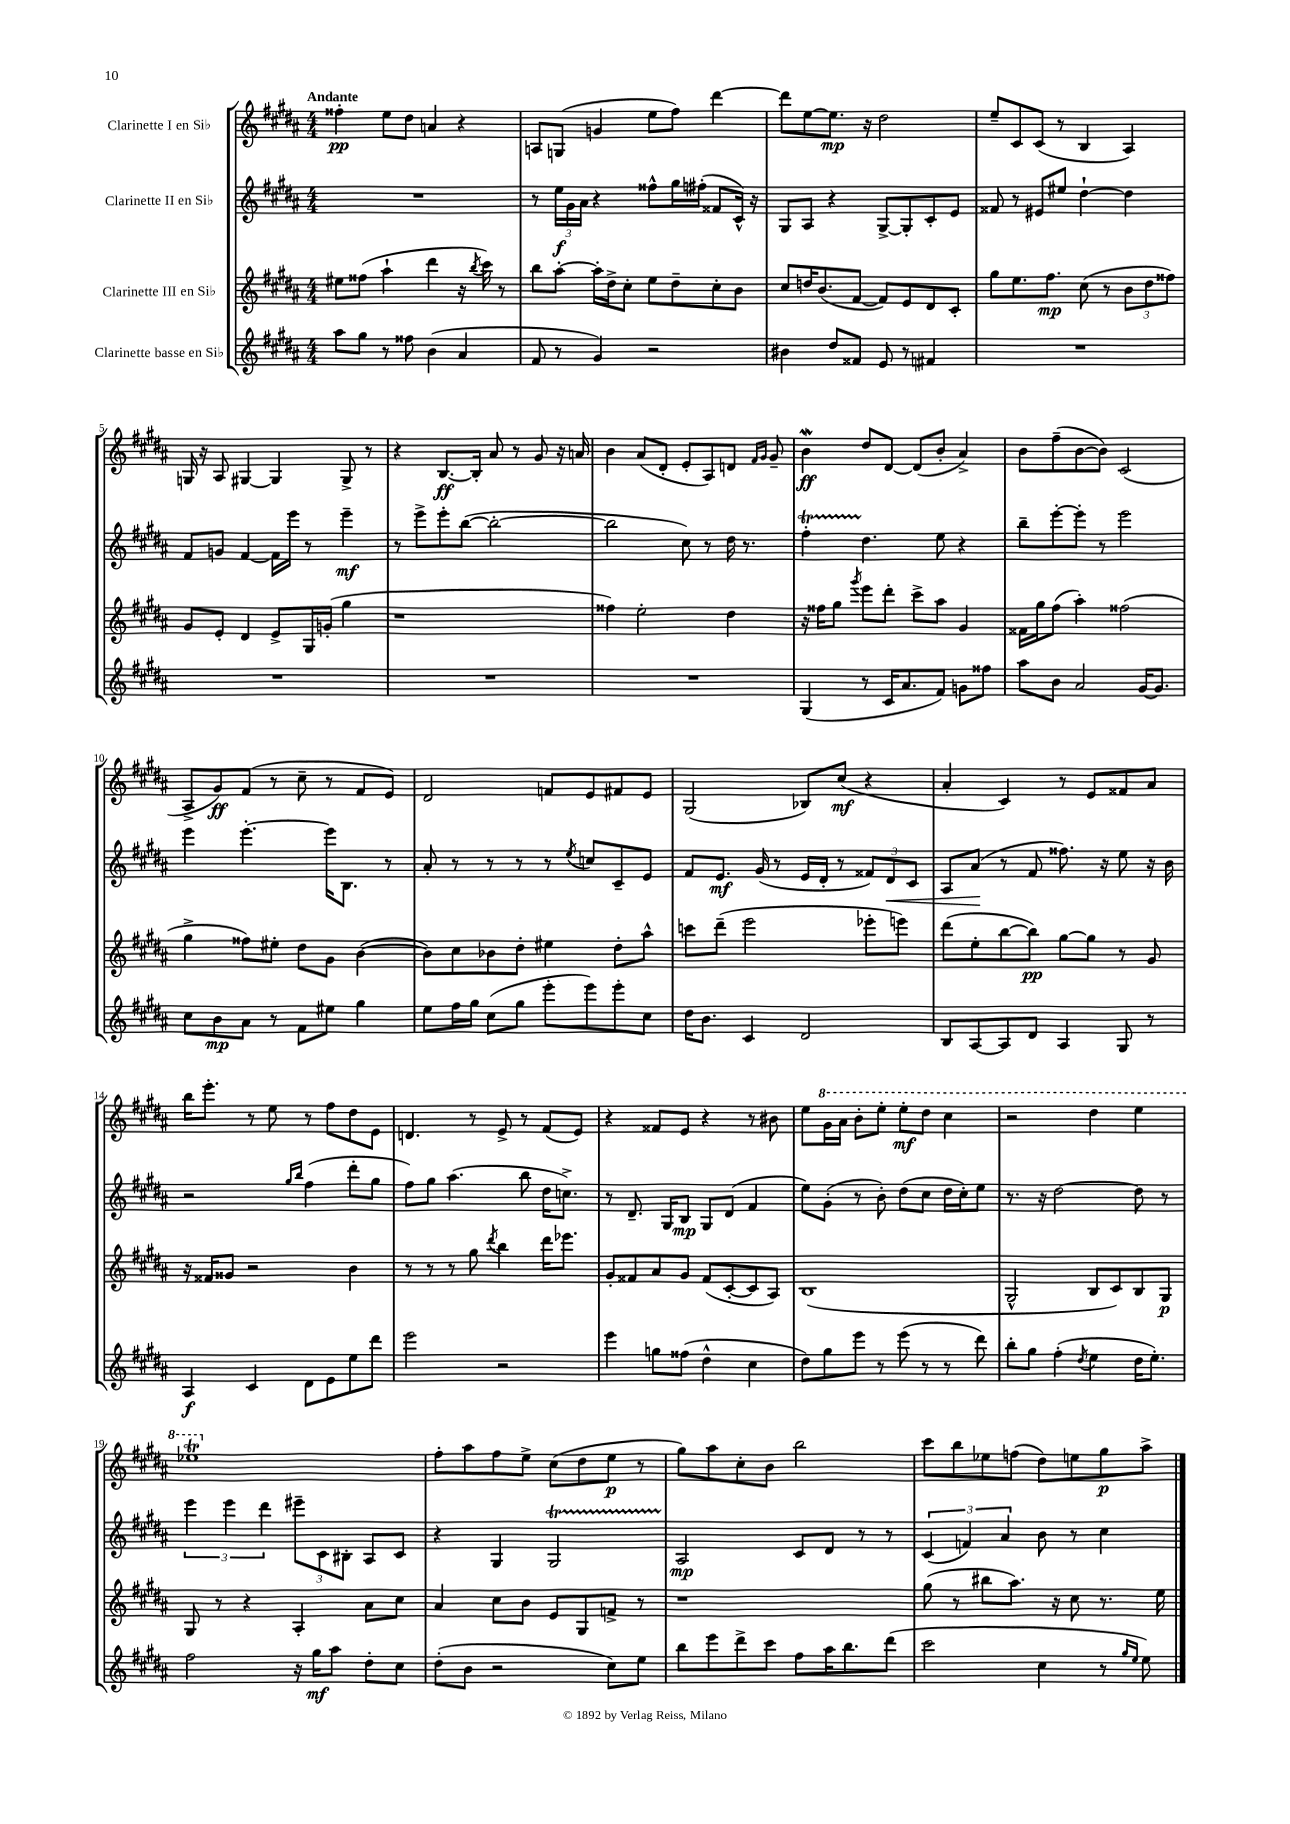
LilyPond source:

<<
\new StaffGroup <<
\new Staff = "s0" \with { instrumentName = "Clarinette I en Sib" } {
    \clef treble \key b \major \numericTimeSignature \time 4/4 \tempo "Andante"
    fisis''4-.\pp e''8 dis''8 a'4 r4 |
    a8 g8( g'4 e''8 fis''8) dis'''4~ |
    dis'''8 e''8~ e''8.\mp r16 dis''2 |
    e''8-- cis'8 cis'8( r8 b4 ais4) |
    g16 r16 ais8 gis4~ gis4 gis8-> r8 |
    r4 b8.~\ff b16-. ais'8 r8 gis'8 r16 a'16 |
    b'4 ais'8( dis'8-. e'8-. ais8) d'8 \grace { fis'16 gis'16 } gis'8-- |
    b'4\mordent\ff dis''8 dis'8~ dis'8( b'8-. ais'4->) |
    b'8 fis''8--( b'8~ b'8) cis'2( |
    ais8-> gis'8\ff) fis'8( r8 cis''8-- r8 fis'8 e'8) |
    dis'2 f'8 e'8 fis'8 e'8 |
    gis2( bes8) cis''8\mf( r4 |
    ais'4-. cis'4) r8 e'8 fisis'8 ais'8 |
    b''16 e'''8.-. r8 e''8 r8 fis''8 dis''8 e'8 |
    d'4. r8 e'8-> r8 fis'8( e'8) |
    r4 fisis'8 e'8 r4 r8 bis'8 |
    e''8 \ottava #1 gis''16 ais''16 b''8-. e'''8-. e'''8-.\mf dis'''8 cis'''4 |
    r2 dis'''4 e'''4 |
    ees'''1\trill \ottava #0 |
    fis''8-. ais''8 fis''8 e''8-> cis''8( dis''8 e''8\p r8 |
    gis''8) ais''8 cis''8-. b'8 b''2 |
    cis'''8 b''8 ees''8 f''8( dis''8) e''8 gis''8\p ais''8-> \bar "|." |
}
\new Staff = "s1" \with { instrumentName = "Clarinette II en Sib" } {
    \clef treble \key b \major \numericTimeSignature \time 4/4
    R1 |
    r8 \tuplet 3/2 { e''16\f gis'16 ais'16 } r4 fisis''8-^ gis''16 fis''16-.( fisis'8 cis'16-^) r16 |
    gis8 ais8 r4 gis8~-> gis8-. cis'8-. e'8 |
    fisis'8 r8 eis'8 eis''8 dis''4~-! dis''4 |
    fis'8 g'8 fis'4~ fis'16 e'''16 r8 e'''4--\mf |
    r8 e'''8-> e'''8-. b''8~( b''2~-. |
    b''2 cis''8) r8 dis''16 r8. |
    fis''4-.\startTrillSpan dis''4.\stopTrillSpan e''8 r4 |
    b''8-- e'''8~-. e'''8-. r8 e'''2 |
    e'''4 e'''4.~-. e'''16 b8. r8 |
    ais'8-. r8 r8 r8 r8 \acciaccatura { e''8 } c''8 cis'8-- e'8 |
    fis'8 e'8.\mf gis'16( r8 e'16 dis'16-. r8 \tuplet 3/2 { fisis'8) dis'8\< cis'8 } |
    ais8 ais'8\!( r8 fis'8 fisis''8.) r16 e''8 r16 b'16 |
    r2 \grace { gis''16 b''16 } fis''4( dis'''8-. gis''8 |
    fis''8) gis''8 ais''4.( b''8 dis''16 c''8.->) |
    r8 dis'8.-- gis16 b8\mp gis8 dis'8( fis'4 |
    e''8) gis'8-.( r8 b'8-.) dis''8( cis''8 dis''16 cis''16-.) e''8 |
    r8. r16 dis''2~ dis''8 r8 |
    \tuplet 3/2 { e'''4 e'''4 dis'''4 } \tuplet 3/2 { eis'''8-- cis'8 bis8-. } ais8 cis'8 |
    r4 gis4 gis2\startTrillSpan |
    ais2\stopTrillSpan\mp cis'8 dis'8 r8 r8 |
    \tuplet 3/2 { cis'4( f'4) ais'4 } b'8 r8 cis''4 \bar "|." |
}
\new Staff = "s2" \with { instrumentName = "Clarinette III en Sib" } {
    \clef treble \key b \major \numericTimeSignature \time 4/4
    eis''8 fisis''8( ais''4-! dis'''4 r16 \acciaccatura { b''8 } cis'''16) r8 |
    b''8 ais''8~-. ais''16-. dis''16-> cis''8-. e''8 dis''8-- cis''8-. b'8 |
    cis''8 d''16 b'8.( fis'8~ fis'8) e'8 dis'8 cis'8-. |
    gis''8 e''8. fis''8.\mp cis''8( r8 \tuplet 3/2 { b'8 dis''8 fisis''8) } |
    gis'8 e'8-. dis'4 e'8-> gis16 g'16-.( gis''4 |
    r1 |
    fisis''4) e''2-. dis''4 |
    r16 fisis''16 gis''8 \acciaccatura { gis'''8 } e'''8 dis'''8-. cis'''8-> ais''8 gis'4 |
    fisis'16 gis''16 fis''8( ais''4-.) fisis''2( |
    gis''4-> fisis''8) eis''8-. dis''8 gis'8 b'4~( |
    b'8) cis''8 bes'8 dis''8-. eis''4 dis''8-. ais''8-^ |
    c'''8 dis'''8--( e'''2 ees'''8-. e'''8) |
    dis'''8( e''8-. b''8~ b''8\pp) gis''8~ gis''8 r8 gis'8 |
    r16 fisis'16 gisis'8 r2 b'4 |
    r8 r8 r8 gis''8 \acciaccatura { dis'''8 } b''4 dis'''16 ees'''8. |
    gis'8-. fisis'8 ais'8 gis'8 fisis'8( cis'8~-. cis'8 ais8) |
    b1( |
    gis2-^ b8 cis'8) b8 gis8\p |
    gis8 r8 r4 ais4-. ais'8 cis''8 |
    ais'4 cis''8 b'8 e'8 gis8 f'8-> r8 |
    r1 |
    gis''8( r8 bis''8 ais''8.) r16 cis''8 r8. e''16 \bar "|." |
}
\new Staff = "s3" \with { instrumentName = "Clarinette basse en Sib" } {
    \clef treble \key b \major \numericTimeSignature \time 4/4
    ais''8 gis''8 r8 fisis''8 b'4( ais'4 |
    fis'8 r8 gis'4) r2 |
    bis'4 dis''8 fisis'8 e'8 r8 fis'4 |
    R1 |
    R1 |
    R1 |
    R1 |
    gis4( r8 cis'16 ais'8. fis'8) g'8 fisis''8 |
    ais''8 b'8 ais'2 gis'16~ gis'8. |
    cis''8 b'8\mp ais'8 r8 fis'8 eis''8 gis''4 |
    e''8 fis''16 gis''16 cis''8( gis''8 e'''8-. e'''8) e'''8-. cis''8 |
    dis''16 b'8. cis'4 dis'2 |
    b8 ais8~ ais8 dis'8 ais4 gis8 r8 |
    ais4\f cis'4 dis'8 e'8 e''8 dis'''8 |
    e'''2 r2 |
    e'''4 g''8 fisis''8( dis''4-^ cis''4 |
    dis''8) gis''8 e'''8 r8 e'''8( r8 r8 dis'''8) |
    b''8-. gis''8 fis''4-.( \acciaccatura { dis''8 } e''4 dis''16 e''8.-.) |
    fis''2 r16 gis''16\mf ais''8 dis''8-. cis''8 |
    dis''8-.( b'8 r2 cis''8) e''8 |
    b''8 e'''8 dis'''8-> cis'''8 fis''8 ais''16 b''8. dis'''8( |
    cis'''2 cis''4 r8 \grace { gis''16 e''16 } e''8) \bar "|." |
}
>>
>>
